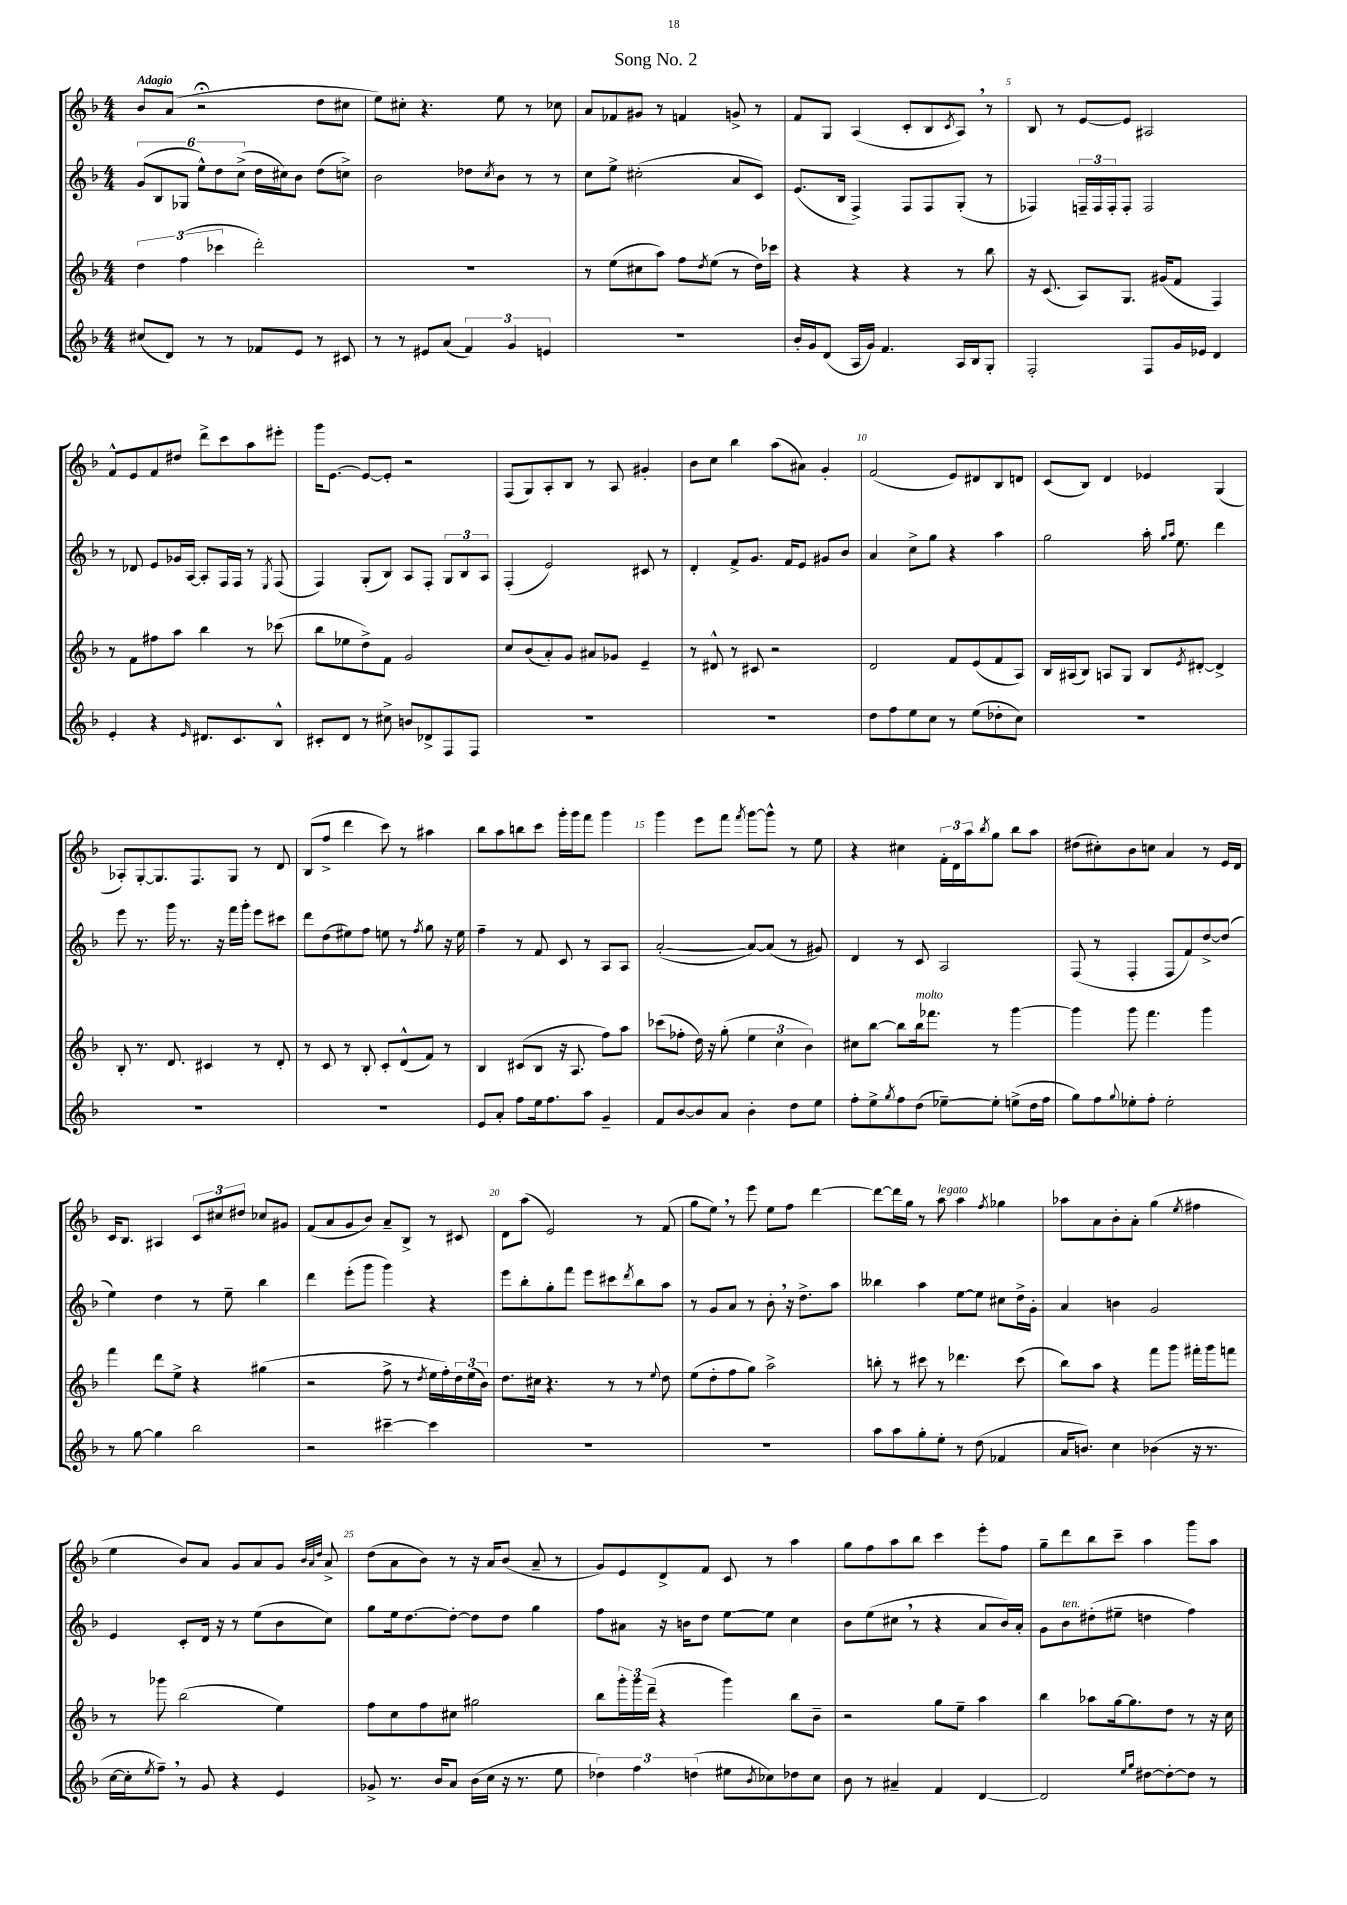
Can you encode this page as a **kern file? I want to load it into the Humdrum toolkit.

**kern	**kern	**kern	**kern
*staff4	*staff3	*staff2	*staff1
*clefG2	*clefG2	*clefG2	*clefG2
*k[b-]	*k[b-]	*k[b-]	*k[b-]
*M4/4	*M4/4	*M4/4	*M4/4
(8cc#	6dd	(12g	8b-
.	.	12B-	.
8d)	.	.	(8a
.	(6ff	12G-	.
8r	.	12ee^^)	2r;
.	6ccc-	12dd	.
8r	.	.	.
.	.	(12cc^	.
8f-	2ddd')	16dd	.
.	.	16cc#)	.
8e	.	8b-	.
8r	.	(8dd	8dd
8c#	.	8cc^)	8cc#
=	=	=	=
8r	1r	2b-	8ee)
8r	.	.	8cc#'
8e#	.	.	4.r
(8a	.	.	.
6f)	.	8dd-	.
.	.	8qcc	.
.	.	8b-	8ee
6g	.	.	.
.	.	8r	8r
6e	.	.	.
.	.	8r	8cc-
=	=	=	=
1r	8r	8cc	8a
.	(8ee	8ee^	8f-
.	8cc#	(2cc#'	8g#
.	8aa)	.	8r
.	8ff	.	4f
.	8qdd	.	.
.	(8ee	.	.
.	8r	8a	8g^
.	16dd)	8c)	8r
.	16ccc-	.	.
=	=	=	=
16b-'	4r	(8.e	8f
16g	.	.	.
(8d	.	.	8G
.	.	16B-	.
16A	4r	4F^)	(4A
16g)	.	.	.
4.f	.	.	.
.	4r	8F	8c'
.	.	8F	8B-
.	.	.	8qc
16A	8r	(8G'	8A)
16B-	.	.	.
8G'	8bb-	8r	8r
=	=	=	=
2F'	16r	4F-)	8B-
.	(8.c	.	.
.	.	.	8r
.	8A)	24F~	[8e
.	.	24F	.
.	.	24F'	.
.	8.G	8F'	8e]
8F	.	2F	2A#
.	(16g#	.	.
16g	8f	.	.
16e-	.	.	.
4d	4F)	.	.
=	=	=	=
4e'	8r	8r	8f^^
.	8f	8d-	8e
4r	8ff#	8e	8f
.	8aa	16g-	8dd#
.	.	[16A	.
16qqe	.	.	.
8.d#	4bb-	8A']	8ddd^
.	.	16F	8ccc
8.c	.	16F	.
.	8r	8r	8aa
.	.	8qE	.
8B-^^	(8ccc-	(8F	8eee#'
=	=	=	=
8c#'	8bb-	4F)	16ggg
.	.	.	[8.e
8d	8ee-	.	.
8r	8dd^)	(8G'	8e_
8cc#^	8f	8B-)	8e']
8b	2g	8A	2r
8d-^	.	8F'	.
8F	.	12G	.
.	.	12B-	.
8F	.	.	.
.	.	12A	.
=	=	=	=
1r	8cc	(4F'	(8F
.	(8b-	.	8G)
.	8a')	2e)	8A'
.	8g	.	8B-
.	8a#	.	8r
.	8g-	.	8A
.	4e~	8c#	4g#'
.	.	8r	.
=	=	=	=
1r	8r	4d'	8b-
.	8d#^^	.	8cc
.	8r	8f^	4bb-
.	8c#	8.g	.
.	2r	.	(8aa
.	.	16f	.
.	.	8e	8a#)
.	.	8g#	4g'
.	.	8b-	.
=	=	=	=
8dd	2d	4a	(2f
8ff	.	.	.
8ee	.	8cc^	.
8cc	.	8gg	.
8r	8f	4r	8e)
(8ee	(8e	.	8d#
8dd-'	8f	4aa	8B-
8cc)	8A)	.	8d
=	=	=	=
1r	16B-	2gg	(8c
.	(16A#	.	.
.	8B-)	.	8B-)
.	8A	.	4d
.	8G	.	.
.	8B-	16aa'	4e-
.	.	16qqgg	.
.	.	16qqaa	.
.	.	8.ee	.
.	8qe	.	.
.	[8d#'	.	.
.	4d#^]	4ddd	(4G
=	=	=	=
1r	8B-'	8eee	8A-')
.	8.r	8.r	[8G'
.	.	.	8.G]
.	8.d	16ggg	.
.	.	8.r	.
.	.	.	8.F
.	4c#	.	.
.	.	16r	.
.	.	16fff	8G
.	.	16ggg'	.
.	8r	8eee	8r
.	8d'	8ccc#	8d
=	=	=	=
1r	8r	8ddd	(8B-
.	8c	(8dd	8ff^
.	8r	8ee#)	4ddd
.	8B-'	8ff	.
.	8c'	8ee	8ccc)
.	(8d^^	8r	8r
.	.	8qff	.
.	8f)	8gg	4aa#
.	8r	16r	.
.	.	16ee	.
=	=	=	=
8e	4B-	4ff~	8bb-
8a'	.	.	8aa
8ff	(8c#	8r	8bb
16ee	8B-	8f	8ccc
8.ff	.	.	.
.	16r	8c	16ggg'
.	8.A	.	16ggg
8aa	.	8r	8fff
4g~	8ff)	8A	4ggg
.	8aa	8A	.
=	=	=	=
8f	(8ccc-	([2a'	4ggg
[8b-	8ff-'	.	.
8b-]	16dd)	.	8eee
.	16r	.	.
8a	(8gg'	.	8fff
.	.	.	8qfff
4b-'	6ee	8a_)	[8ggg
.	.	(8a]	8ggg^^]
.	6cc	.	.
8dd	.	8r	8r
.	6b-)	.	.
8ee	.	8g#)	8ee
=	=	=	=
8ff'	8cc#	4d	4r
8ee^	[8bb-	.	.
8qgg	.	.	.
8ff	8bb-]	8r	4cc#
(8dd	16bb-	8c	.
.	8.fff-	.	.
[8ee-~)	.	2A	24f'
.	.	.	24d
.	.	.	24aa
.	.	.	8qbb-
8ee-']	8r	.	8gg
(8ee^	[4ggg	.	8bb-
16dd	.	.	8aa
16ff	.	.	.
=	=	=	=
8gg)	4ggg]	(8F	(8dd#
8ff	.	8r	8cc#')
8qqgg	.	.	.
8ee-'	8ggg	4F'	8b-
8ff'	4.fff	.	8cc
2ee-'	.	8F	4a
.	.	8f)	.
.	4ggg	[8dd^	8r
.	.	(8dd]	16e
.	.	.	16d
=	=	=	=
8r	4fff	4ee)	16c
.	.	.	8.B-
[8gg	.	.	.
4gg]	8ddd	4dd	4A#
.	8ee^	.	.
2bb-	4r	8r	12c
.	.	.	12cc#
.	.	8ee~	.
.	.	.	12dd#
.	(4gg#	4bb-	8cc-
.	.	.	8g#
=	=	=	=
2r	2r	4ddd	(8f
.	.	.	8a
.	.	(8eee'	8g
.	.	8ggg	8b-)
[4ccc#~	8ff^	4ggg)	8a~
.	8r	.	8B-^
.	8qdd	.	.
4ccc#]	16ee	4r	8r
.	16ff')	.	.
.	24dd	.	8c#
.	(24ee	.	.
.	24b-)	.	.
=	=	=	=
1r	8.dd	8eee	8d
.	.	8bb-'	(8aa
.	16cc#	.	.
.	4.r	8gg'	2e)
.	.	8fff	.
.	.	8eee	.
.	8r	8ccc#	.
.	.	8qddd	.
.	8r	8bb-	8r
.	8qqee	.	.
.	8dd	8aa	(8f
=	=	=	=
1r	(8ee	8r	8gg
.	8dd'	8g	8ee)
.	8ff	8a	8r
.	8gg)	8r	8eee
.	2aa^	8b-'	8ee
.	.	16r	8ff
.	.	8.dd^	.
.	.	.	[4ddd
.	.	8aa	.
=	=	=	=
8aa	8bb'	4bb--	8ddd_
8aa	8r	.	16ddd]
.	.	.	16gg
8gg'	8ccc#	4aa	8r
8ee'	8r	.	8aa
8r	4.ddd-	[8ee	4aa
(8dd	.	8ee]	.
.	.	.	8qff
4f-	.	8cc#	4gg-
.	(8ccc#	16dd^	.
.	.	16g'	.
=	=	=	=
16a	8bb-)	4a	8aa-
8.b)	.	.	.
.	8aa	.	8a
4cc	4r	4b	8b-'
.	.	.	8a'
(4b-	8fff	2g	(4gg
.	8ggg	.	.
.	.	.	8qee
16r	16fff#'	.	4ff#
8.r	16ggg	.	.
.	8fff	.	.
=	=	=	=
[16cc	8r	4e	4ee
16cc']	.	.	.
8qee	.	.	.
8ff~)	8ggg-	.	.
8r	(2bb-	8c'	8b-)
8g	.	16d	8a
.	.	16r	.
4r	.	8r	8g
.	.	(8ee	8a
4e	4ee)	8b-	8g
.	.	.	32qqb-
.	.	.	32qqa
.	.	.	32qqdd
.	.	8cc)	8a^
=	=	=	=
8g-^	8ff	8gg	(8dd
8.r	8cc	16ee	8a
.	.	[8.dd	.
.	8ff	.	8b-)
16b-	.	.	.
8a	8cc#	8dd'_	8r
(16b-	2gg#	8dd]	16r
16cc	.	.	16a
16r	.	8dd	(8b-
8.r	.	.	.
.	.	4gg	8a~
8ee	.	.	8r
=	=	=	=
6dd-)	8bb-	8ff	8g)
.	24ggg'	8a#	8e
6ff	24ggg	.	.
.	(24ddd~	.	.
.	4r	16r	8d^
.	.	16b	.
(6dd	.	.	.
.	.	8dd	8f
8ee#	4ggg)	[8ee	8c
8qb-	.	.	.
8cc-)	.	8ee]	8r
8dd-	8bb-	4cc	4aa
8cc-	8b-~	.	.
=	=	=	=
8b-	2r	8b-	8gg
8r	.	(8ee	8ff
4a#~	.	8cc#	8aa
.	.	8r	8bb-
4f	8gg	4r	4ccc
.	8ee~	.	.
[4d	4aa	8a	8eee'
.	.	16b-)	8ff
.	.	16a'	.
=	=	=	=
2d]	4bb-	8g	8gg~
.	.	8b-	8ddd
.	8aa-	(8dd#'	8bb-
.	[16gg	8ee#~	8ccc~
.	8.gg]	.	.
16qqee	.	.	.
16qqgg	.	.	.
[8dd#	.	4dd	4aa
8dd#'_	8dd	.	.
8dd#]	8r	4ff)	8ggg
8r	16r	.	8aa
.	16cc	.	.
==	==	==	==
*-	*-	*-	*-
